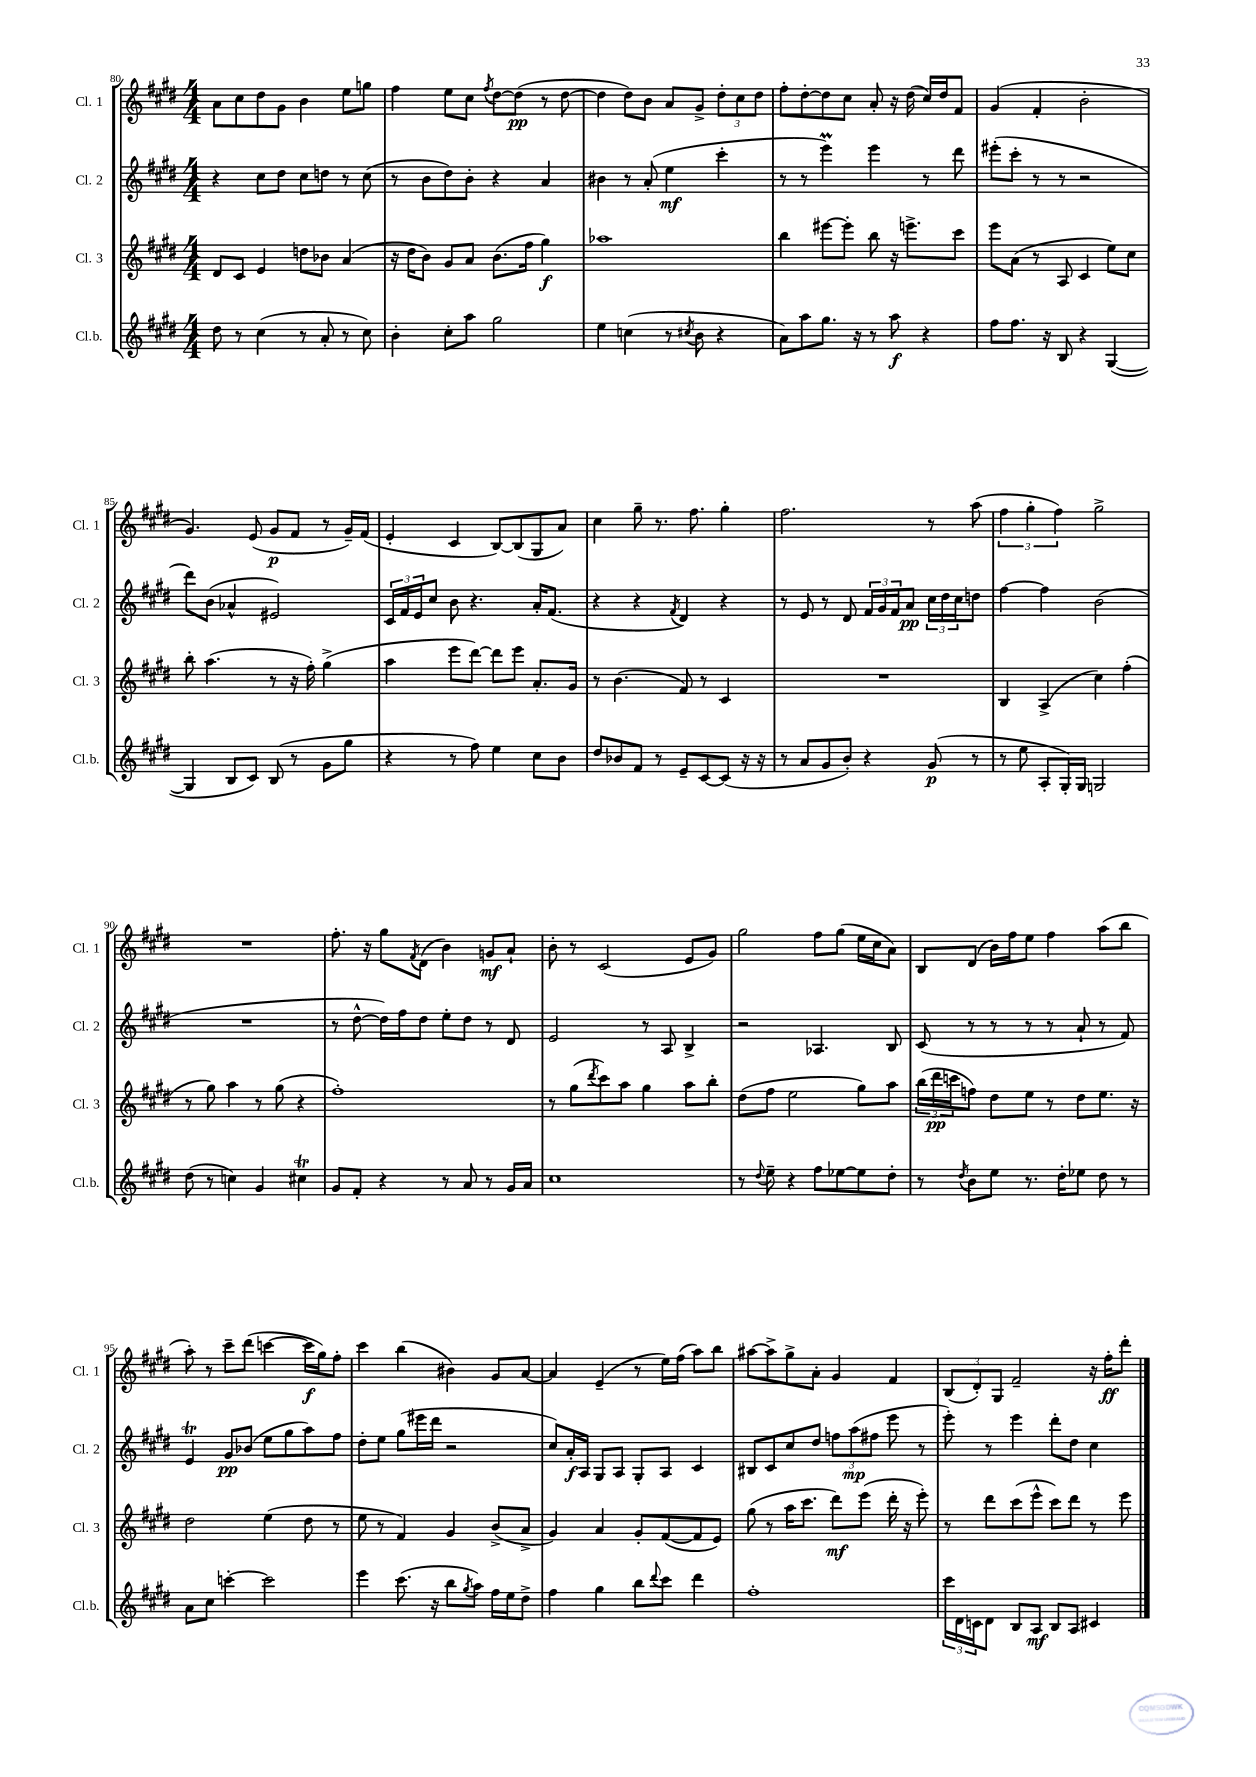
<<
\new StaffGroup <<
\new Staff = "s0" \with { instrumentName = "Cl. 1" shortInstrumentName = "Cl. 1" } {
    \clef treble \key e \major \numericTimeSignature \time 4/4
    a'8 cis''8 dis''8 gis'8 b'4 e''8 g''8 |
    fis''4 e''8 cis''8 \acciaccatura { fis''8 } dis''8~ dis''8\pp( r8 dis''8~ |
    dis''4 dis''8) b'8 a'8 gis'8-> \tuplet 3/2 { dis''8-. cis''8 dis''8 } |
    fis''8-. dis''8~-. dis''8 cis''8 a'8-. r16 dis''16( cis''16) dis''16 fis'8 |
    gis'4( fis'4-. b'2-. |
    gis'4.) e'8( gis'8\p fis'8 r8 gis'16--) fis'16( |
    e'4-. cis'4 b8~) b8( gis8 a'8) |
    cis''4 gis''8-- r8. fis''8. gis''4-. |
    fis''2. r8 a''8( |
    \tuplet 3/2 { fis''4 gis''4-. fis''4) } gis''2-> |
    R1 |
    fis''8.-. r16 gis''8 \acciaccatura { fis'8 } dis'8( b'4) g'8\mf a'8-! |
    b'8-. r8 cis'2( e'8 gis'8) |
    gis''2 fis''8 gis''8( e''16 cis''16 a'8) |
    b8 dis'8( b'16) fis''16 e''8 fis''4 a''8( b''8 |
    a''8-.) r8 cis'''8-- dis'''8( c'''4~ c'''16\f gis''16) fis''8-. |
    cis'''4 b''4( bis'4) gis'8 a'8~ |
    a'4 e'4--( r8 e''16) fis''16( a''8) b''8 |
    ais''8~ ais''8-> gis''8-> a'8-. gis'4 fis'4 |
    \tuplet 3/2 { b8( dis'8-.) gis8 } fis'2-- r16 fis''16-.\ff dis'''8-. \bar "|." |
}
\new Staff = "s1" \with { instrumentName = "Cl. 2" shortInstrumentName = "Cl. 2" } {
    \clef treble \key e \major \numericTimeSignature \time 4/4
    r4 cis''8 dis''8 cis''8 d''8 r8 cis''8( |
    r8 b'8 dis''8) b'8-. r4 a'4 |
    bis'4 r8 a'8-.( e''4\mf cis'''4-. |
    r8 r8 e'''4\prall) e'''4 r8 dis'''8 |
    eis'''8-.( cis'''8-. r8 r8 r2 |
    dis'''8) b'8( aes'4-^ eis'2) |
    \tuplet 3/2 { cis'16 fis'16 e'16 } cis''8 b'8 r4. a'16-. fis'8.( |
    r4 r4 \acciaccatura { fis'8 } dis'4) r4 |
    r8 e'8 r8 dis'8 \tuplet 3/2 { fis'16 gis'16 fis'16 } a'8\pp \tuplet 3/2 { cis''16 dis''16 cis''16 } d''8 |
    fis''4~ fis''4 b'2( |
    R1 |
    r8 dis''8~-^ dis''16) fis''16 dis''8 e''8-. dis''8 r8 dis'8 |
    e'2 r8 a8 b4-> |
    r2 aes4. b8 |
    cis'8( r8 r8 r8 r8 a'8-! r8 fis'8) |
    e'4\trill gis'8\pp bes'8( e''8 gis''8 a''8) fis''8 |
    dis''8-. e''8 gis''8( eis'''16 dis'''16 r2 |
    cis''8) a'16-.\f a16 gis8 a8 gis8-. a8 cis'4 |
    bis8 cis'8 cis''8 dis''8 \tuplet 3/2 { f''8 a''8\mp( fis''8 } e'''8 r8 |
    e'''8-.) r8 e'''4 dis'''8-. dis''8 cis''4 \bar "|." |
}
\new Staff = "s2" \with { instrumentName = "Cl. 3" shortInstrumentName = "Cl. 3" } {
    \clef treble \key e \major \numericTimeSignature \time 4/4
    dis'8 cis'8 e'4 d''8 bes'8 a'4( |
    r16 dis''16 b'8) gis'8 a'8 b'8.( fis''16 gis''4\f) |
    aes''1 |
    b''4 eis'''8~ eis'''8-. b''8 r16 e'''8.-> cis'''8 |
    e'''8 a'8( r8 a8 cis'4 e''8) cis''8 |
    b''8-. a''4.( r8 r16 fis''16-.) gis''4->( |
    a''4 e'''8 dis'''8~) dis'''8 e'''8 a'8.-. gis'16 |
    r8 b'4.( fis'8) r8 cis'4 |
    R1 |
    b4 a4->( cis''4) fis''4-.( |
    r8 gis''8) a''4 r8 gis''8( r4 |
    fis''1-.) |
    r8 gis''8( \acciaccatura { dis'''8 } cis'''8) a''8 gis''4 a''8 b''8-. |
    dis''8( fis''8 e''2 gis''8) a''8 |
    \tuplet 3/2 { b''16( dis'''16\pp c'''16 } f''8) dis''8 e''8 r8 dis''8 e''8. r16 |
    dis''2 e''4( dis''8 r8 |
    e''8 r8 fis'4) gis'4 b'8->( a'8-> |
    gis'4) a'4 gis'8-. fis'8~( fis'8 e'8) |
    gis''8( r8 a''16 cis'''8. dis'''8\mf) e'''8( dis'''16-. r16 e'''8-.) |
    r8 dis'''8 cis'''8( e'''8-^ cis'''8) dis'''8 r8 e'''8 \bar "|." |
}
\new Staff = "s3" \with { instrumentName = "Cl.b." shortInstrumentName = "Cl.b." } {
    \clef treble \key e \major \numericTimeSignature \time 4/4
    dis''8 r8 cis''4( r8 a'8-. r8 cis''8) |
    b'4-. cis''8-. a''8 gis''2 |
    e''4 c''4( r8 \acciaccatura { cis''8 } b'8 r4 |
    a'8) a''8 gis''8. r16 r8 a''8\f r4 |
    fis''8 fis''8. r16 b8 r4 gis4~( |
    gis4 b8 cis'8) b8( r8 gis'8 gis''8 |
    r4 r8 fis''8) e''4 cis''8 b'8 |
    dis''8 bes'8 fis'8 r8 e'8-- cis'8~ cis'8( r16 r16 |
    r8 a'8 gis'8 b'8-.) r4 gis'8\p( r8 |
    r8 e''8 a8-. gis16-.) gis16 g2 |
    dis''8( r8 c''4) gis'4 cis''4\trill |
    gis'8 fis'8-. r4 r8 a'8 r8 gis'16 a'16 |
    cis''1 |
    r8 \appoggiatura { dis''8 } e''8-- r4 fis''8 ees''8~ ees''8 dis''8-. |
    r8 \acciaccatura { dis''8 } b'8 e''8 r8. dis''16-. ees''8 dis''8 r8 |
    a'8 cis''8 c'''4~-. c'''2 |
    e'''4 cis'''8.( r16 b''8 \acciaccatura { gis''8 } a''8) fis''16 e''16 dis''8-> |
    fis''4 gis''4 b''8 \appoggiatura { dis'''8 } cis'''8 dis'''4 |
    fis''1-. |
    \tuplet 3/2 { cis'''16 dis'16 c'16 } dis'8 b8 a8\mf b8 a8 cis'4 \bar "|." |
}
>>
>>
\layout { \context { \Score currentBarNumber = #80 } }
